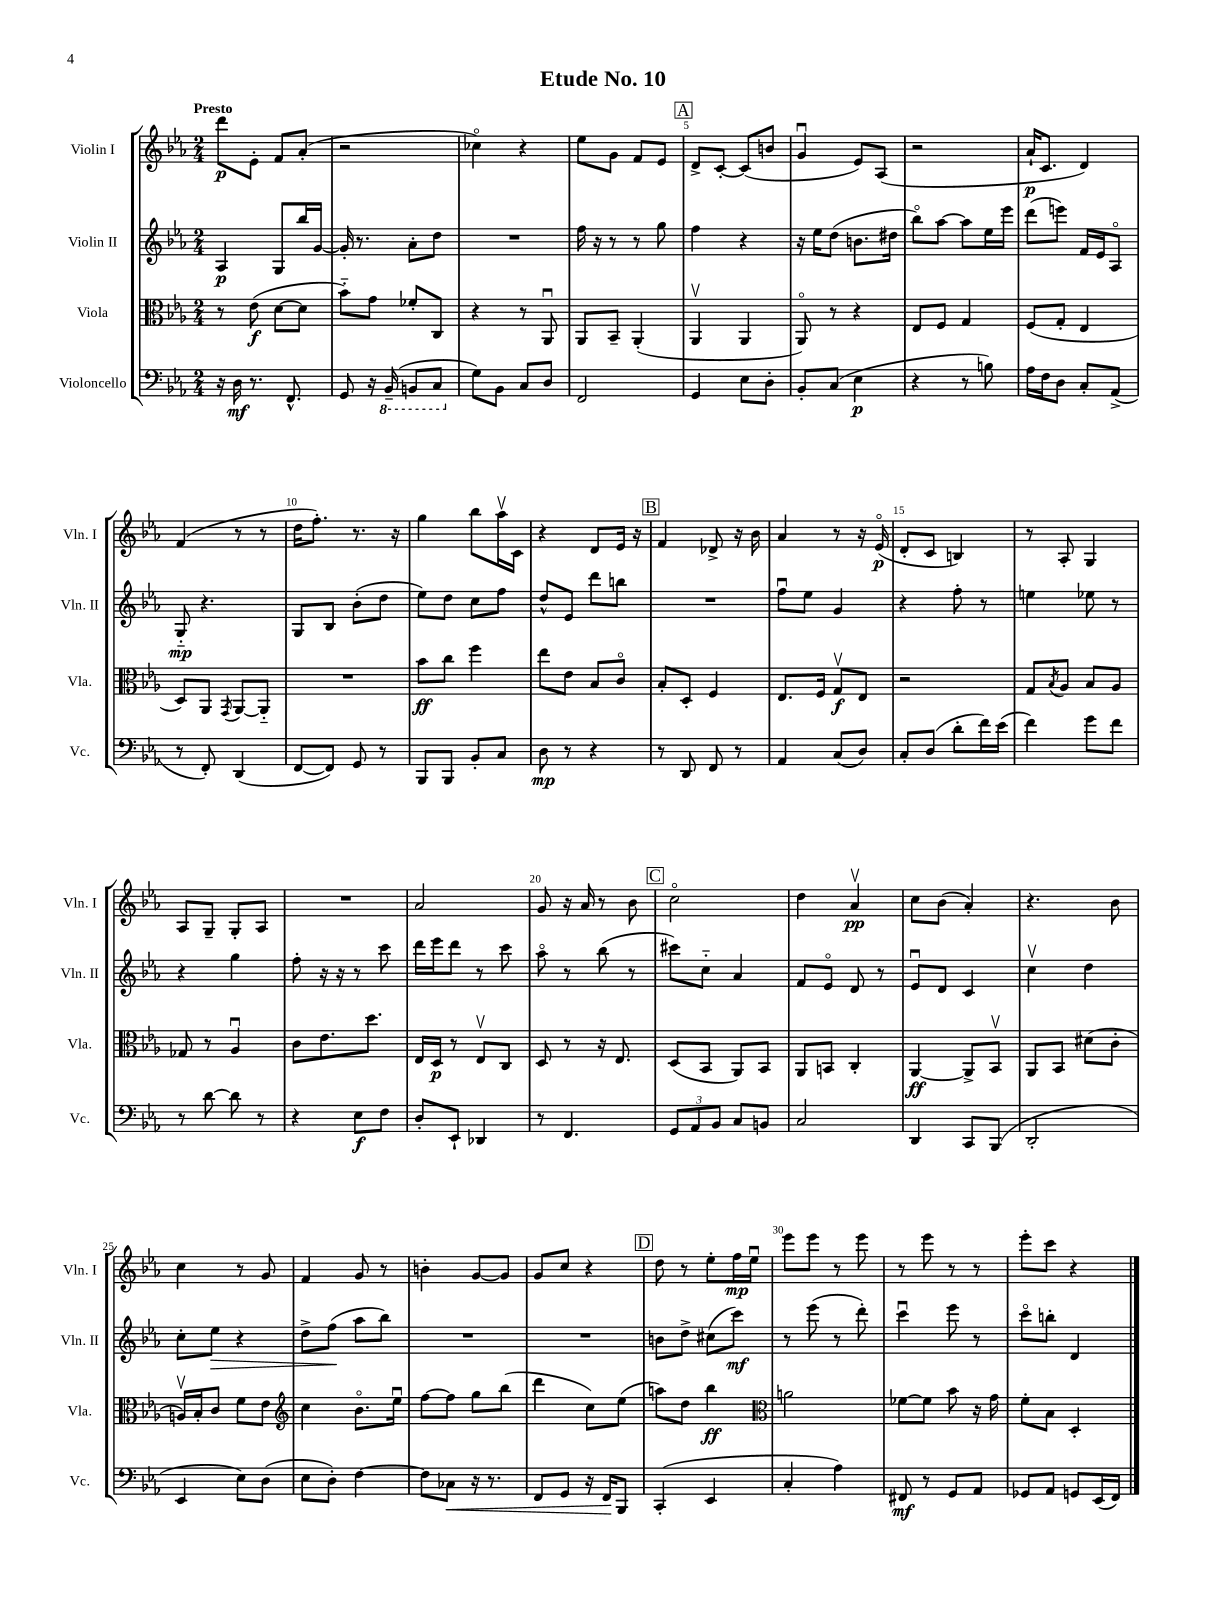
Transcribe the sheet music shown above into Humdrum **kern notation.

**kern	**kern	**kern	**kern
*staff4	*staff3	*staff2	*staff1
*clefF4	*clefC3	*clefG2	*clefG2
*k[b-e-a-]	*k[b-e-a-]	*k[b-e-a-]	*k[b-e-a-]
*M2/4	*M2/4	*M2/4	*M2/4
16r	8r	4A-	8ddd
16D	.	.	.
8.r	(8e-	.	8e-'
.	[8d	8G	8f
8.FF^^	.	.	.
.	8d]	16bb-	(8a-'
.	.	[16g	.
=	=	=	=
8GG	8b-'~)	16g']	2r
.	.	8.r	.
16r	8g	.	.
(16BBB-~	.	.	.
8BBB	8f-'	8a-'	.
8CC	8C	8dd	.
=	=	=	=
8G)	4r	2r	4cc-o)
8BB-	.	.	.
8C	8r	.	4r
8D	8AA-u	.	.
=	=	=	=
2FF	8AA-	16ff	8ee-
.	.	16r	.
.	8BB-~	8r	8g
.	(4AA-'	8r	8f
.	.	8gg	8e-
=	=	=	=
4GG	4AA-v	4ff	8d^
.	.	.	[8c'
8E-	4AA-	4r	(8c]
8D'	.	.	8b
=	=	=	=
8BB-'	8AA-o)	16r	4gu
.	.	16ee-	.
(8C	8r	(8dd	.
4E-	4r	8.b	8e-)
.	.	.	(8A-
.	.	16dd#	.
=	=	=	=
4r	8E-	8bb-o)	2r
.	8F	[8aa-	.
8r	4G	8aa-]	.
8B)	.	16ee-	.
.	.	16eee-	.
=	=	=	=
16A-	(8F	(8ddd	16a-`
16F	.	.	8.c
8D	8G'	8eee)	.
8C'	4E-	16f	4d)
.	.	16e-	.
(8AA-^	.	8A-o	.
=	=	=	=
8r	8D)	8G'~	(4f
8FF')	8AA-	4.r	.
.	8qGG	.	.
(4DD	[8AA-	.	8r
.	8AA-'~]	.	8r
=	=	=	=
[8FF	2r	8G	16dd
.	.	.	8.ff')
8FF])	.	8B-	.
8GG	.	(8b-'	8.r
8r	.	8dd	.
.	.	.	16r
=	=	=	=
8BBB-	8b-	8ee-)	4gg
8BBB-	8cc	8dd	.
8BB-'	4ff	8cc	8bb-
8C	.	8ff	16aa-v
.	.	.	16c
=	=	=	=
8D	8ee-	8dd^^	4r
8r	8e-	8e-	.
4r	8B-	8ddd	8d
.	8co	8bb	16e-
.	.	.	16r
=	=	=	=
8r	8B-'	2r	4f
8DD	8D'	.	.
8FF	4F	.	8d-^
8r	.	.	16r
.	.	.	16b-
=	=	=	=
4AA-	8.E-	8ffu	4a-
.	.	8ee-	.
.	16F	.	.
(8C	8Gv	4g	8r
8D)	8E-	.	16r
.	.	.	(16e-o
=	=	=	=
8C'	2r	4r	8d'
(8D	.	.	8c
8d'	.	8ff'	4B)
16f)	.	8r	.
(16e-	.	.	.
=	=	=	=
4f)	8G	4ee	8r
.	8qB-	.	.
.	8A-	.	8A-'
8g	8B-	8ee-	4G
8f	8A-	8r	.
=	=	=	=
8r	8G-	4r	8A-
[8d	8r	.	8G~
8d]	4A-u	4gg	8G'
8r	.	.	8A-
=	=	=	=
4r	8c	8ff'	2r
.	8.e-	16r	.
.	.	16r	.
8E-	.	8r	.
.	8.dd	.	.
8F	.	8ccc	.
=	=	=	=
8D'	16E-	16ddd	2a-
.	16D	16eee-	.
8EE-`	8r	8ddd	.
4DD-	8E-v	8r	.
.	8C	8ccc	.
=	=	=	=
8r	8D	8aa-o	8g
4.FF	8r	8r	16r
.	.	.	16a-
.	16r	(8bb-	8r
.	8.E-	.	.
.	.	8r	8b-
=	=	=	=
12GG	(8D	8ccc#)	2cco
12AA-	.	.	.
.	8BB-	8cc'~	.
12BB-	.	.	.
8C	8AA-)	4a-	.
8BB	8BB-	.	.
=	=	=	=
2C	8AA-	8f	4dd
.	8BB	8e-o	.
.	4C'	8d	4a-v
.	.	8r	.
=	=	=	=
4DD	[4AA-	8e-u	8cc
.	.	8d	(8b-
8CC	8AA-^]	4c	4a-')
(8BBB-	8BB-v	.	.
=	=	=	=
2DD'	8AA-	4ccv	4.r
.	8BB-	.	.
.	(8d#	4dd	.
.	8c'	.	8b-
=	=	=	=
4EE-	16Av)	8cc'	4cc
.	16B-'	.	.
.	8c	8ee-	.
8E-)	8f	4r	8r
(8D	8e-	.	8g
=	=	=	=
*	*clefG2	*	*
8E-	4cc	8dd^	4f
8D')	.	(8ff	.
[4F	8.b-o	8aa-	8g
.	.	8bb-)	8r
.	16ee-u	.	.
=	=	=	=
8F]	[8ff	2r	4b'
8C-	8ff]	.	.
16r	8gg	.	[8g
8.r	.	.	.
.	(8bb-	.	8g]
=	=	=	=
8FF	4ddd	2r	8g
8GG	.	.	8cc
16r	8cc)	.	4r
16FF	.	.	.
8BBB-	(8ee-	.	.
=	=	=	=
(4CC'	8aa)	8b	8dd
.	8dd	8dd^	8r
4EE-	4bb-	(8cc#	8ee-'
.	.	8ccc)	16ff
.	.	.	16ee-u
=	=	=	=
*	*clefC3	*	*
4C'	2a	8r	8eee-
.	.	(8eee-	8eee-
4A-)	.	8r	8r
.	.	8ddd')	8eee-
=	=	=	=
8FF#	[8f-	4cccu	8r
8r	8f-]	.	8eee-
8GG	8b-	8eee-	8r
8AA-	16r	8r	8r
.	16g	.	.
=	=	=	=
8GG-	8f'	8ccco	8eee-'
8AA-	8B-	8bb'	8ccc
8GG	4D'	4d	4r
(16EE-	.	.	.
16FF)	.	.	.
==	==	==	==
*-	*-	*-	*-
